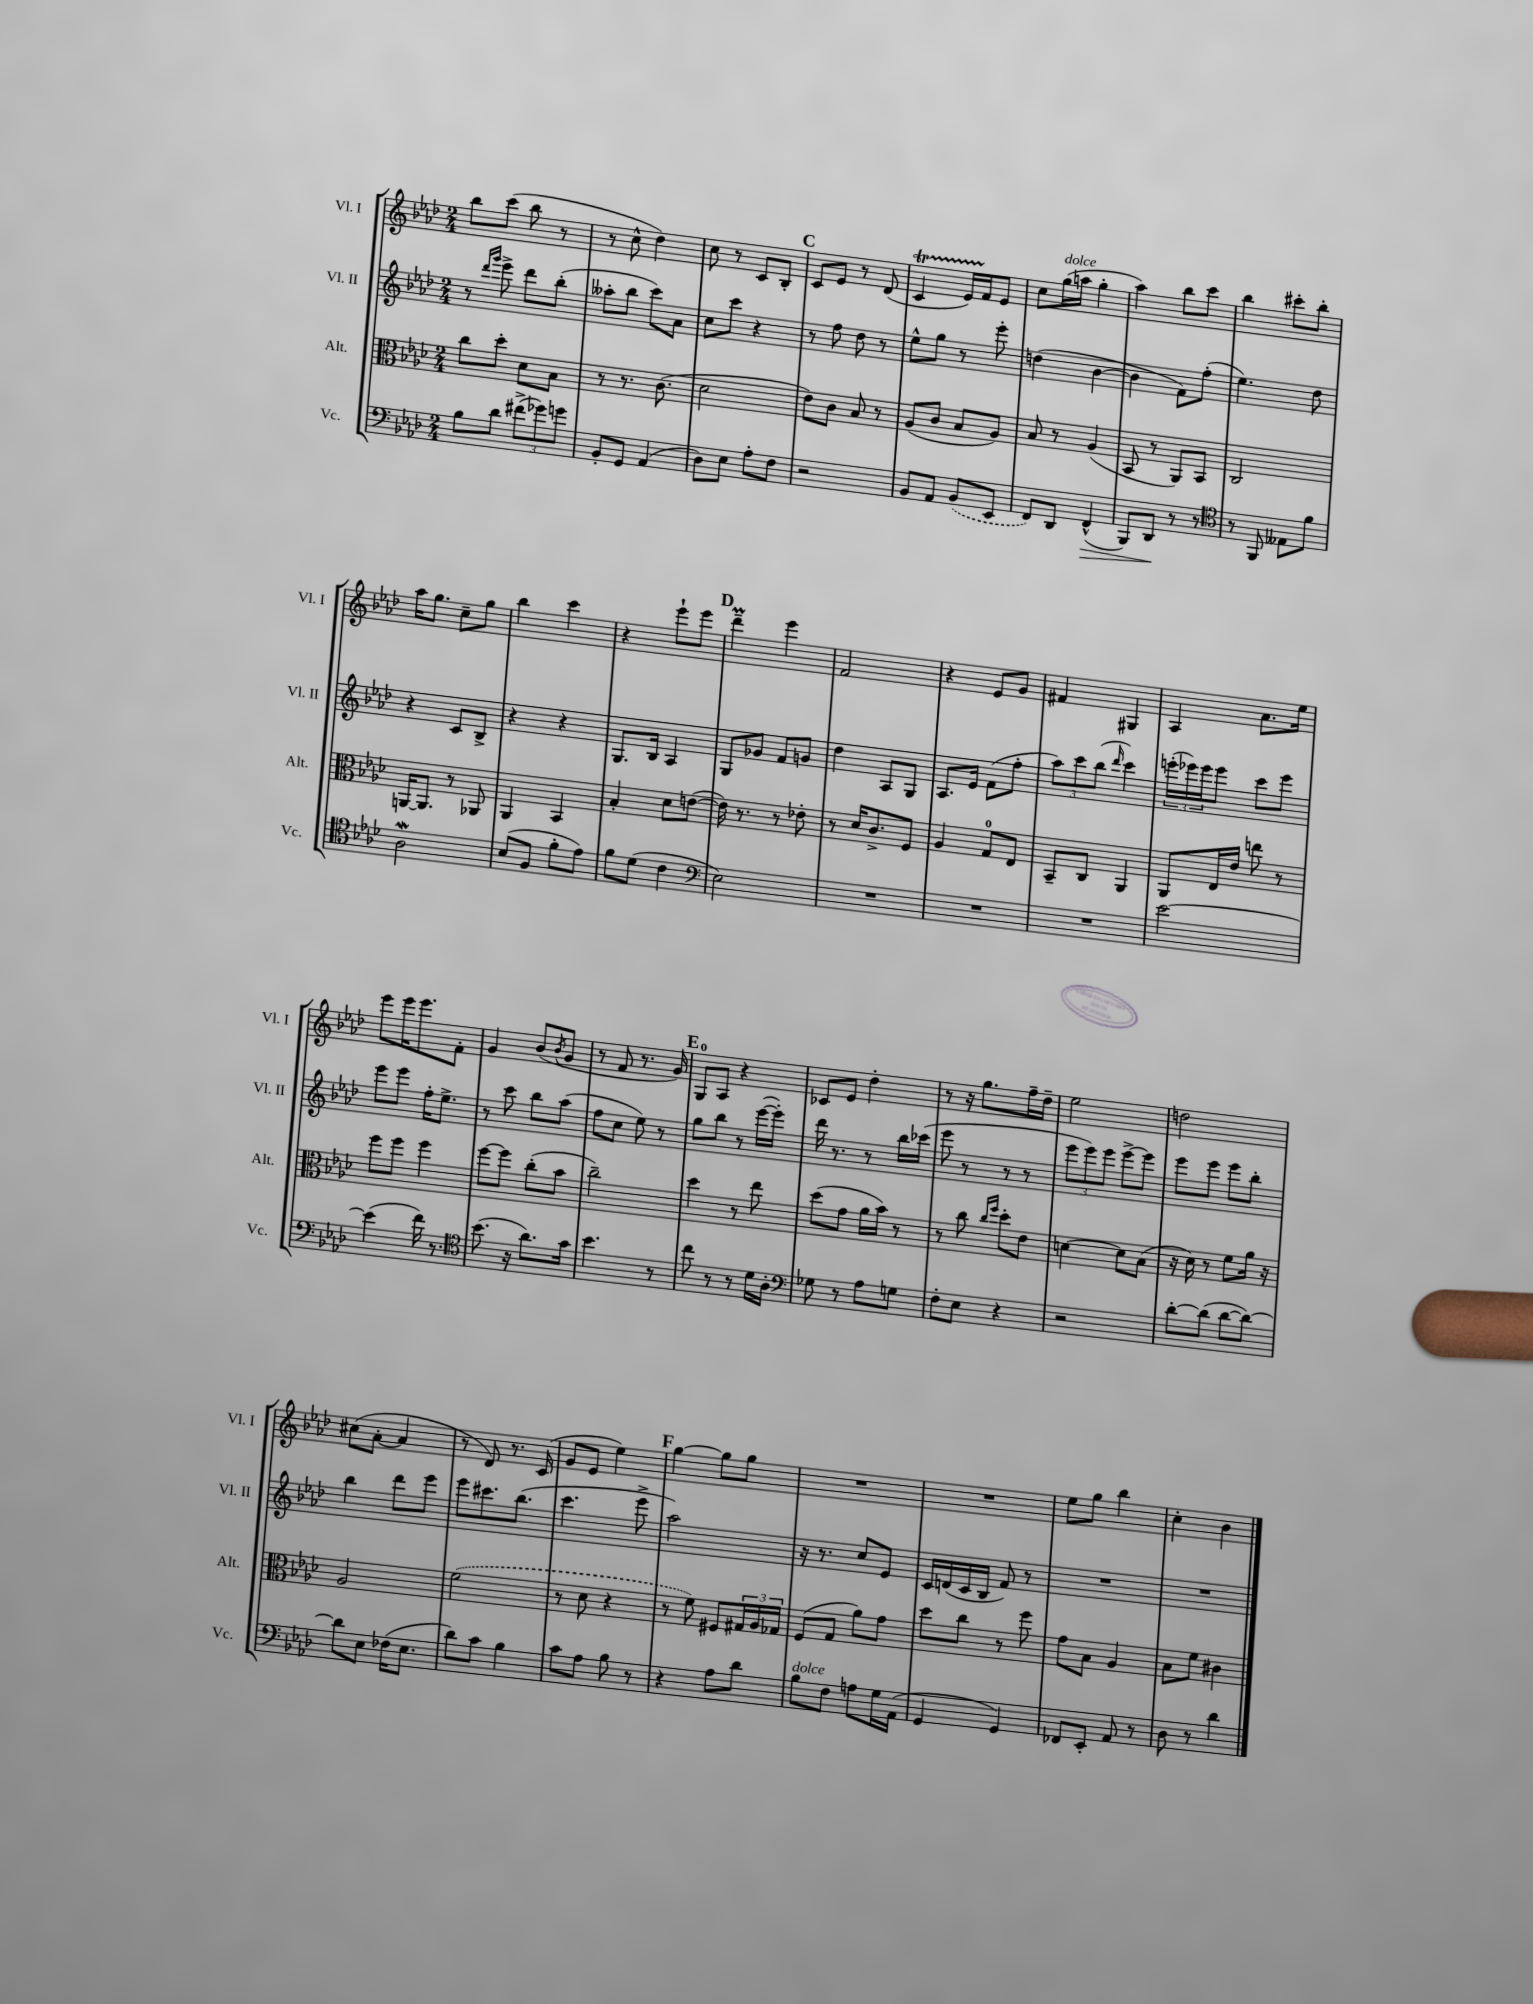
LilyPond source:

<<
\new StaffGroup <<
\new Staff = "s0" \with { instrumentName = "Vl. I" shortInstrumentName = "Vl. I" } {
    \clef treble \key aes \major \numericTimeSignature \time 2/4
    bes''8 c'''8( bes''8 r8 |
    r8 c''8-^ des''4) |
    c''8 r8 c'8 bes8-. |
    \mark \markup { \bold "C" } c'8 ees'8 r8 des'8( |
    c'4\startTrillSpan ees'16) f'16\stopTrillSpan ees'8 |
    c''8 g''16^\markup { \italic "dolce" }( a''16 g''4-. |
    aes''4) bes''8 c'''8 |
    bes''4 cis'''8-. bes''8-. |
    aes''16 g''8. c''8-- g''8 |
    bes''4 c'''4 |
    r4 ees'''8-! ees'''8 |
    \mark \markup { \bold "D" } des'''4--\prall ees'''4 |
    f'2 |
    r4 ees'8 g'8 |
    fis'4 gis4 |
    aes4 aes'8. ees''16 |
    ees'''8 ees'''16 ees'''8. f'8-. |
    g'4 bes'8( \acciaccatura { bes'8 } g'8 |
    r8 f'8 r8. g'16) |
    \mark \markup { \bold "E" } g8-0 aes8 r4 |
    ces'8 ees'8 des''4-. |
    r8 r16 g''8. f''16-- des''16-- |
    ees''2 |
    d''2 |
    cis''8( aes'8~-. aes'4 |
    r8 des'8) r8. c'16( |
    g'8 ees'8 ees''4) |
    \mark \markup { \bold "F" } g''4~ g''8 g''8 |
    R2 |
    R2 |
    ees''8 g''8 bes''4 |
    c''4-. bes'4 \bar "|." |
}
\new Staff = "s1" \with { instrumentName = "Vl. II" shortInstrumentName = "Vl. II" } {
    \clef treble \key aes \major \numericTimeSignature \time 2/4
    r8 \grace { des'''16 g'''16 } ees'''8-> des'''8 bes''8-.( |
    aeses''8-. bes''8 c'''8) aes'8 |
    c''8 c'''8 r4 |
    \mark \markup { \bold "C" } r8 f''8 des''8 r8 |
    ees''8-^ g''8 r8 ees'''8-. |
    d''4( bes'4~ |
    bes'4 f'8) f''8-.( |
    ees''4.) des''8 |
    r4 c'8 bes8-> |
    r4 r4 |
    g8. bes16 aes4 |
    \mark \markup { \bold "D" } g8 ges'8 f'8 g'8 |
    des''4 aes8 g8 |
    aes8. ees'16 f'8( f''8-. |
    \tuplet 3/2 { aes''8) c'''8 bes''8( } \grace { des'''16 } c'''4) |
    \tuplet 3/2 { e'''16-.( ees'''16) ees'''16 } ees'''8 c'''8 ees'''8 |
    ees'''8 ees'''8 f''16-. ees''8.-> |
    r8 c'''8 bes''8 aes''8( |
    f''8 c''8 ees''8) r8 |
    \mark \markup { \bold "E" } g''8 bes''8 r8 ees'''16~( ees'''16-.) |
    des'''16 r8. r8 bes''16 ces'''16( |
    ees'''8 r8 r8 r8 |
    \tuplet 3/2 { ees'''8 ees'''8) ees'''8 } ees'''8~-> ees'''8 |
    ees'''8 ees'''8 ees'''8 bes''8-. |
    bes''4 des'''8 ees'''8 |
    ees'''8 cis'''8. bes''8.( |
    c'''4. ees'''8-> |
    \mark \markup { \bold "F" } aes''2) |
    r16 r8. c''8 ees'8 |
    c'16 d'16( c'16 bes16 f'8) r8 |
    R2 |
    R2 \bar "|." |
}
\new Staff = "s2" \with { instrumentName = "Alt." shortInstrumentName = "Alt." } {
    \clef alto \key aes \major \numericTimeSignature \time 2/4
    c''8 des''8-. des'8 bes8 |
    r8 r8. c'8.( |
    des'2 |
    \mark \markup { \bold "C" } ees'8) c'8 bes8 r8 |
    aes8( c'8 bes8 aes8) |
    bes8 r8 aes4( |
    bes,8 r8 aes,8) bes,8 |
    c2 |
    a,16~ a,8. r8 aes,8 |
    aes,4 bes,4 |
    bes4-. des'8 e'8~( |
    \mark \markup { \bold "D" } e'16) r8. r8 ees'8-. |
    r8 des'16 c'8.-> f8 |
    aes4 g8-0 ees8 |
    bes,8-- c8 aes,4 |
    aes,8 ees16 ees'16 e''8 r8 |
    f''8 f''8 f''4 |
    f''8~ f''8 c''8-.( bes'8 |
    c''2--) |
    \mark \markup { \bold "E" } des''4 r8 ees''8 |
    des''8( g'8 aes'16 bes'16) r8 |
    r8 c''8 \grace { c''16 f''16 } des''8-. ees'8 |
    d'4~ d'8 bes8( |
    r16 des'16) r8 f'8 aes'16 r16 |
    aes2 |
    \once \slurDashed f'2( |
    r8 des'8 r4 |
    \mark \markup { \bold "F" } r8 f'8) fis8 \tuplet 3/2 { gis16 aes16 ges16 } |
    f8( g8 aes'8) g'8 |
    des''8 c''8 r8 f''8 |
    g'8 bes8 aes4 |
    bes8 f'8 cis'4 \bar "|." |
}
\new Staff = "s3" \with { instrumentName = "Vc." shortInstrumentName = "Vc." } {
    \clef bass \key aes \major \numericTimeSignature \time 2/4
    bes8 des'8 \tuplet 3/2 { fis'8->( ges'8) g'8 } |
    bes,8-. g,8 aes,4( |
    des8) ees8 aes8-. f8 |
    \mark \markup { \bold "C" } r2 |
    bes,8 aes,8 \once \slurDashed bes,8( ees,8 |
    f,8) des,8 f,4-^\>( |
    bes,,8) des,8\! r8 r8 |
    \clef tenor r8 f,8 eeses8 f'8 |
    aes2\mordent |
    bes8( f8 f'8-. ees'8) |
    f'8 des'8( c'4 |
    \mark \markup { \bold "D" } \clef bass ees2) |
    R2 |
    R2 |
    R2 |
    ees'2~ |
    ees'4( f'16) r8. |
    \clef tenor bes'8.( r16 aes'8.) g'16 |
    bes'4. r8 |
    \mark \markup { \bold "E" } c''8 r8 r8 des'16 aes16-. |
    \clef bass ges8 r8 aes8 g8 |
    f8-. ees8 r4 |
    r2 |
    des'8~-. des'8( des'8~ des'8~) |
    des'8 ees8 fes16( ees8. |
    des'8) c'8 bes4 |
    c'8 aes8 bes8 r8 |
    \mark \markup { \bold "F" } r4 aes8 des'8 |
    bes8^\markup { \italic "dolce" } f8 a8 g16 aes,16( |
    g,4 g,4) |
    fes,8 ees,8-. aes,8 r8 |
    des8 r8 des'4 \bar "|." |
}
>>
>>
\layout { \context { \Score \remove "Bar_number_engraver" } }
